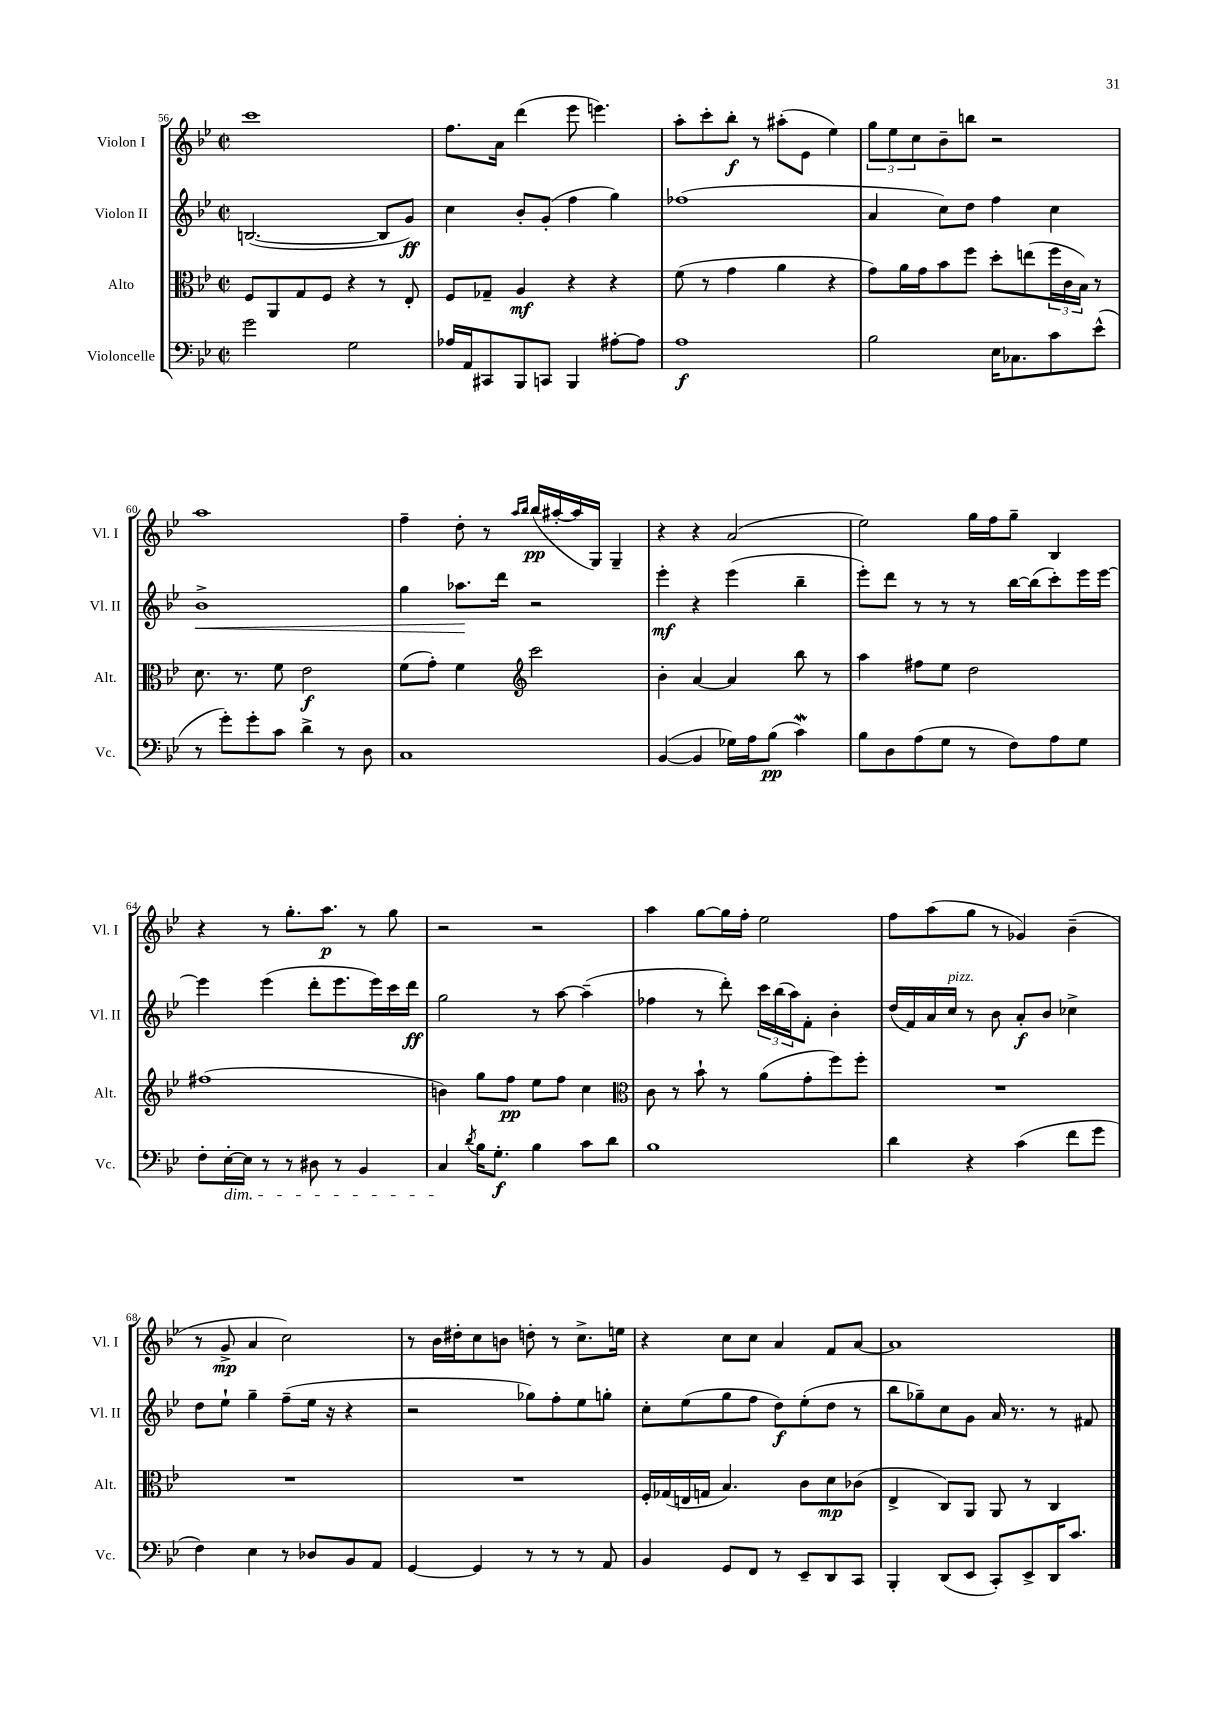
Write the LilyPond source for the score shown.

<<
\new StaffGroup <<
\new Staff = "s0" \with { instrumentName = "Violon I" shortInstrumentName = "Vl. I" } {
    \clef treble \key bes \major \defaultTimeSignature \time 2/2
    c'''1 |
    f''8. a'16 d'''4( ees'''8 e'''4.) |
    a''8-. c'''8-. bes''8-.\f r8 ais''8-.( ees'8 ees''4) |
    \tuplet 3/2 { g''8 ees''8 c''8 } bes'8-- b''8 r2 |
    a''1 |
    f''4-- d''8-. r8 \grace { a''16 bes''16 } bes''16\pp( ais''16~-. ais''16 g16) g4-- |
    r4 r4 a'2( |
    ees''2) g''16 f''16 g''8-- bes4 |
    r4 r8 g''8.-. a''8.\p r8 g''8 |
    r2 r2 |
    a''4 g''8~ g''16 f''16-. ees''2 |
    f''8 a''8( g''8 r8 ges'4) bes'4--( |
    r8 g'8->\mp a'4 c''2) |
    r8 bes'16 dis''16-. c''8 b'8 d''8-. r8 c''8.-> e''16 |
    r4 c''8 c''8 a'4 f'8 a'8~ |
    a'1 \bar "|." |
}
\new Staff = "s1" \with { instrumentName = "Violon II" shortInstrumentName = "Vl. II" } {
    \clef treble \key bes \major \defaultTimeSignature \time 2/2
    b2.~( b8 g'8\ff) |
    c''4 bes'8-. g'8-.( f''4 g''4) |
    fes''1( |
    a'4 c''8) d''8 f''4 c''4 |
    bes'1->\< |
    g''4 aes''8.\! d'''16 r2 |
    ees'''4-.\mf r4 ees'''4( bes''4-- |
    ees'''8-.) d'''8 r8 r8 r8 bes''16~ bes''16( c'''8-.) ees'''16 ees'''16~ |
    ees'''4 ees'''4( d'''8-. ees'''8. ees'''16) c'''16 d'''16\ff |
    g''2 r8 a''8~ a''4--( |
    fes''4 r8 d'''8-.) \tuplet 3/2 { c'''16 bes''16( a''16) } f'8-. bes'4-. |
    d''16( f'16) a'16 c''16^\markup { \italic "pizz." } r8 bes'8 a'8-.\f bes'8 ces''4-> |
    d''8 ees''8-! g''4-- f''8--( ees''16 r16 r4 |
    r2 ges''8) f''8-. ees''8 g''8-. |
    c''8-. ees''8( g''8 f''8 d''8\f) ees''8-.( d''8 r8 |
    bes''8 ges''8--) c''8 g'8 a'16 r8. r8 fis'8 \bar "|." |
}
\new Staff = "s2" \with { instrumentName = "Alto" shortInstrumentName = "Alt." } {
    \clef alto \key bes \major \defaultTimeSignature \time 2/2
    f8 a,8 g8 f8 r4 r8 ees8-. |
    f8 ges8-- a4\mf r4 r4 |
    f'8( r8 g'4 a'4 r4 |
    g'8) a'16 g'16 bes'8 f''8 d''8-. e''8( \tuplet 3/2 { f''16 c'16 bes16) } r8 |
    d'8. r8. f'8 ees'2\f |
    f'8( g'8-.) f'4 \clef treble c'''2 |
    bes'4-. a'4~ a'4 bes''8 r8 |
    a''4 fis''8 ees''8 d''2 |
    fis''1( |
    b'4) g''8 f''8\pp ees''8 f''8 c''4 |
    \clef alto c'8 r8 bes'8-! r8 a'8( g'8-. f''8) f''8-. |
    R1 |
    R1 |
    R1 |
    f16-. ges16( e16 g16 bes4.) c'8 d'8\mp ces'8( |
    ees4-> c8) a,8 a,8 r8 c4 \bar "|." |
}
\new Staff = "s3" \with { instrumentName = "Violoncelle" shortInstrumentName = "Vc." } {
    \clef bass \key bes \major \defaultTimeSignature \time 2/2
    g'2 g2 |
    aes16 a,16 cis,8 bes,,8 c,8 bes,,4 ais8~-. ais8 |
    a1\f |
    bes2 ees16 ces8. c'8 ees'8-^( |
    r8 g'8-.) g'8-. c'8 d'4-> r8 d8 |
    c1 |
    bes,4~( bes,4 ges16) a16 bes8\pp( c'4\mordent) |
    bes8 d8 a8( g8 r8 f8) a8 g8 |
    f8-. ees16~-.\dim ees16 r8 r8 dis8 r8 bes,4 |
    c4\! \acciaccatura { d'8 } bes16 g8.-.\f bes4 c'8 d'8 |
    bes1 |
    d'4 r4 c'4( f'8 g'8 |
    f4) ees4 r8 des8 bes,8 a,8 |
    g,4~ g,4 r8 r8 r8 a,8 |
    bes,4 g,8 f,8 r8 ees,8-- d,8 c,8 |
    bes,,4-. d,8( ees,8 c,8-.) ees,8-> d,16 c'8. \bar "|." |
}
>>
>>
\layout { \context { \Score currentBarNumber = #56 } }
